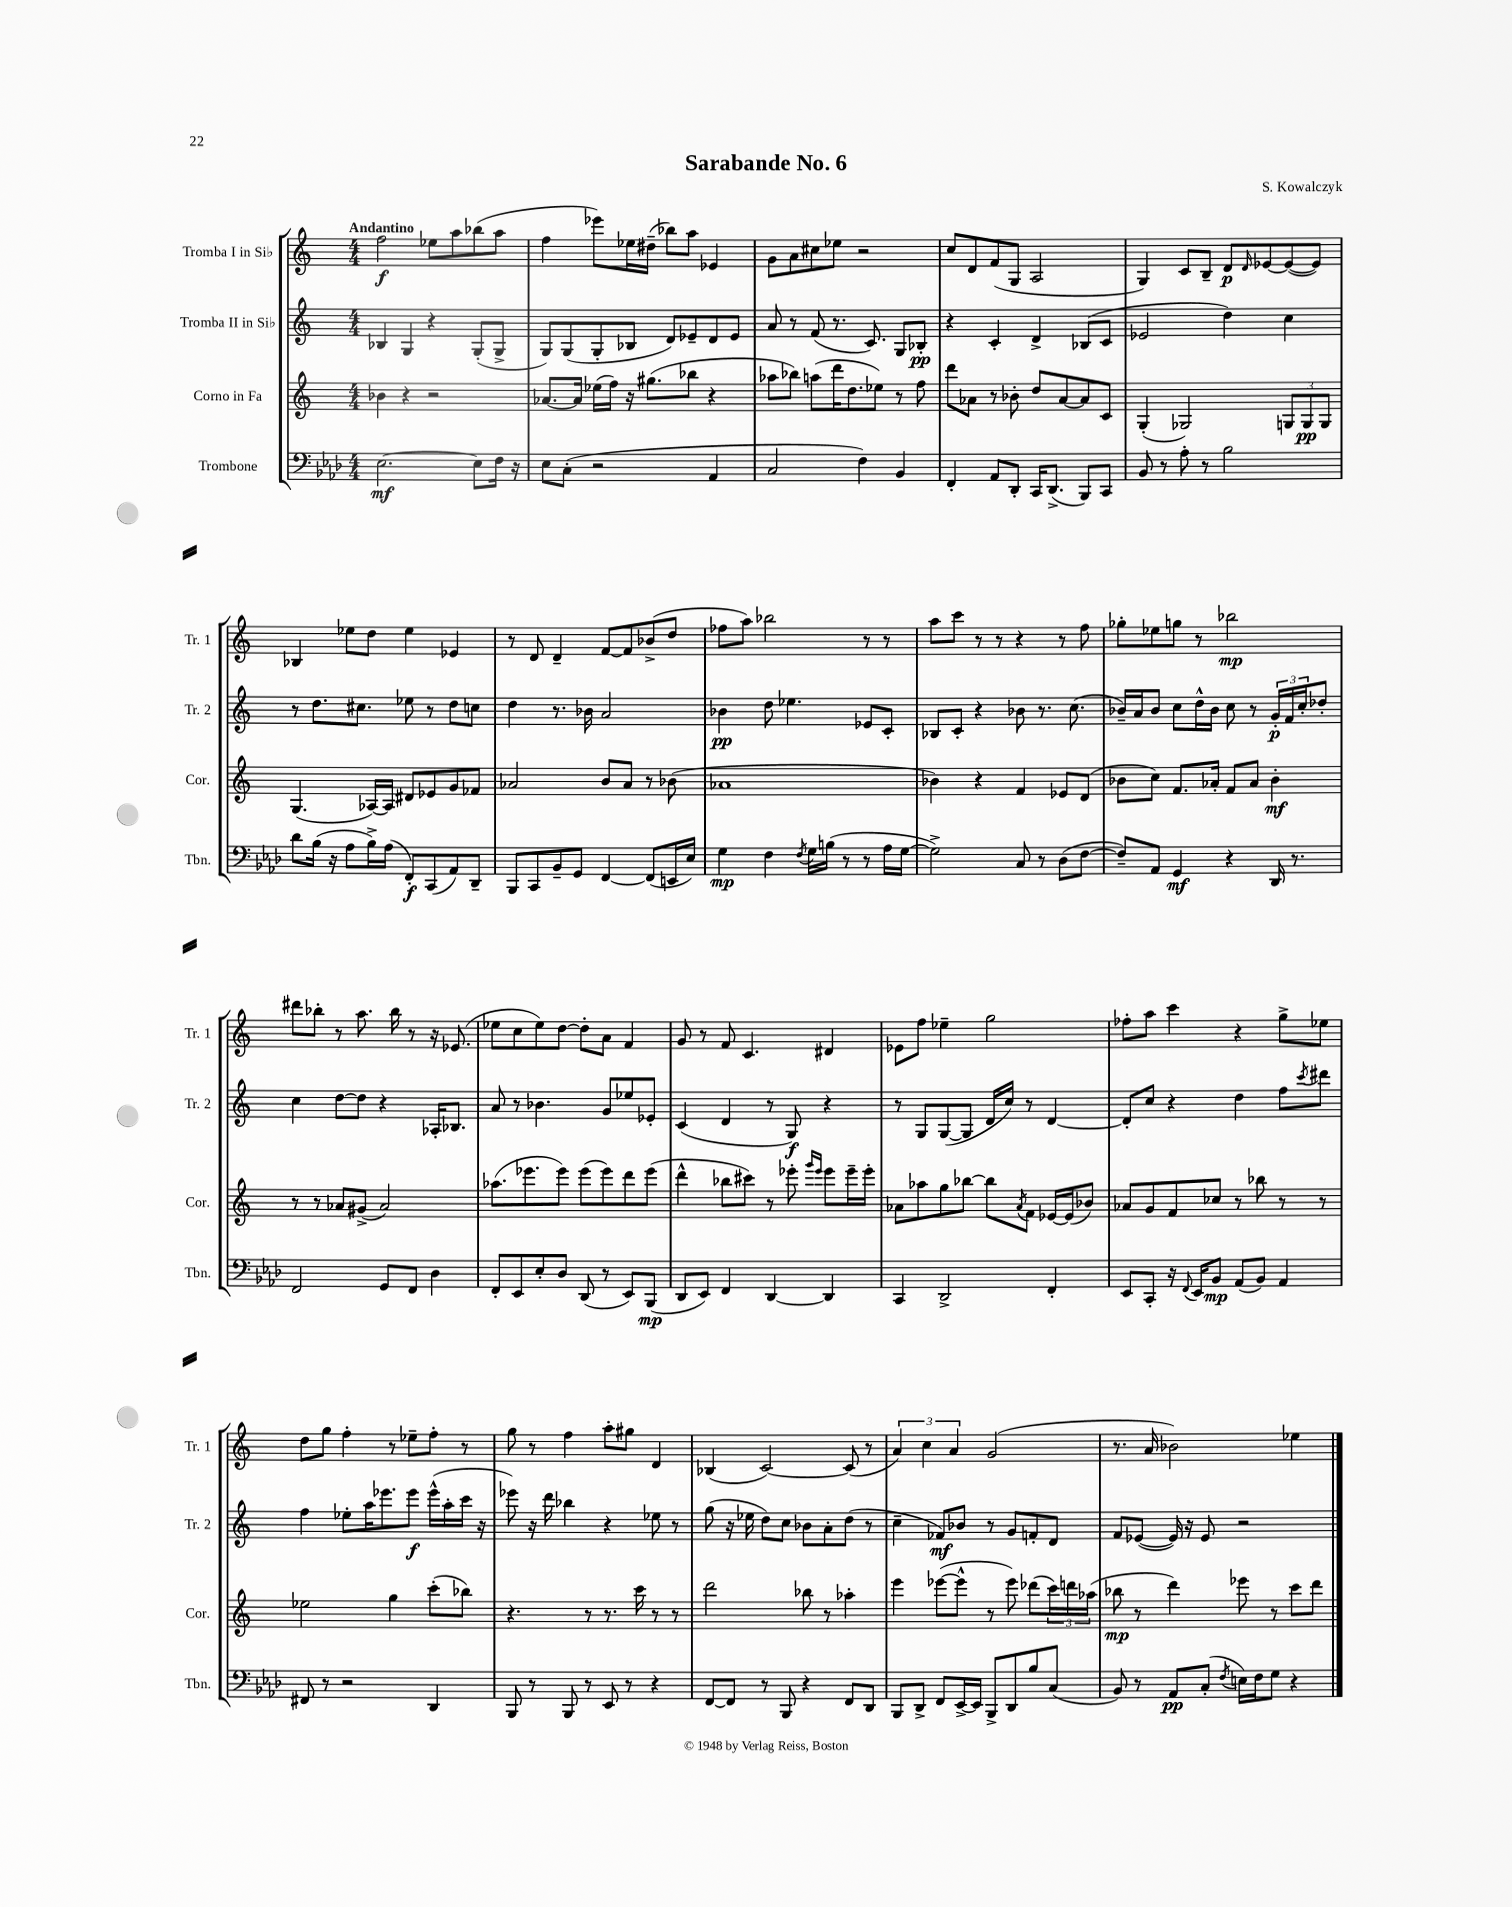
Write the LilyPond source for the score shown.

\header { title = "Sarabande No. 6" composer = "S. Kowalczyk" }
<<
\new StaffGroup <<
\new Staff = "s0" \with { instrumentName = "Tromba I in Sib" shortInstrumentName = "Tr. 1" } {
    \clef treble \key c \major \numericTimeSignature \time 4/4 \tempo "Andantino"
    f''2\f ees''8 a''8 bes''8( a''8 |
    f''4 ees'''8) ees''16 dis''16--( bes''8) a''8 ees'4 |
    g'8 a'8 cis''8 ees''8 r2 |
    c''8 d'8 f'8( g8 a2 |
    g4) c'8 b8-- d'8\p \grace { d'16 } ees'8~ ees'8~( ees'8) |
    bes4 ees''8 d''8 ees''4 ees'4 |
    r8 d'8 d'4-- f'8~ f'8 bes'8->( d''8 |
    fes''8 a''8) bes''2 r8 r8 |
    a''8 c'''8 r8 r8 r4 r8 f''8 |
    ges''8-. ees''8 g''8 r8 bes''2\mp |
    dis'''8 bes''8-. r8 a''8. bes''16 r8 r16 ees'8.( |
    ees''8 c''8 ees''8) d''8~ d''8-. a'8 f'4 |
    g'8 r8 f'8 c'4. dis'4 |
    ees'8 f''8 ees''4-- g''2 |
    fes''8-. a''8 c'''4 r4 g''8-> ees''8 |
    d''8 g''8 f''4-. r8 ees''8-- f''8-. r8 |
    g''8 r8 f''4 a''8-. gis''8 d'4 |
    bes4( c'2~) c'8( r8 |
    \tuplet 3/2 { a'4) c''4 a'4 } g'2( |
    r8. a'16 bes'2) ees''4 \bar "|." |
}
\new Staff = "s1" \with { instrumentName = "Tromba II in Sib" shortInstrumentName = "Tr. 2" } {
    \clef treble \key c \major \numericTimeSignature \time 4/4
    bes4 g4 r4 g8-.( g8-> |
    g8) g8( g8-. bes8 d'8) ees'8-- d'8 ees'8 |
    a'8 r8 f'8( r8. c'8.) g8 bes8-.\pp |
    r4 c'4-. d'4-> bes8( c'8 |
    ees'2 d''4) c''4 |
    r8 d''8. cis''8. ees''8 r8 d''8 c''8 |
    d''4 r8. bes'16 a'2 |
    bes'4\pp d''8 ees''4. ees'8 c'8-. |
    bes8 c'8-. r4 bes'8 r8. c''8.( |
    bes'16--) a'16 bes'8 c''8 d''16-^ bes'16 c''8 r8 \tuplet 3/2 { g'16-.\p f'16 c''16-. } des''8-. |
    c''4 d''8~ d''8 r4 aes16-. bes8. |
    a'8 r8 bes'4. g'8 ees''8 ees'8-. |
    c'4( d'4 r8 g8\f) r4 |
    r8 g8 g8~( g8 d'16 c''16) r8 d'4~ |
    d'8-. c''8 r4 d''4 f''8 \acciaccatura { c'''8 } dis'''8 |
    f''4 ees''8-. a''16 ees'''8. ees'''8\f ees'''16-^( a''16-. c'''16 r16 |
    ees'''8) r16 d'''16 bes''4 r4 ees''8 r8 |
    g''8( r16 ees''16 d''8) c''8 bes'8 a'8-. d''8( r8 |
    c''4-- fes'8\mf) bes'8 r8 g'8 f'8-. d'8 |
    f'8 ees'8~( ees'16) r16 ees'8 r2 \bar "|." |
}
\new Staff = "s2" \with { instrumentName = "Corno in Fa" shortInstrumentName = "Cor." } {
    \clef treble \key c \major \numericTimeSignature \time 4/4
    bes'4 r4 r2 |
    aes'8.~ aes'16 ees''16( f''16) r16 gis''8.( bes''8 r4 |
    aes''8 bes''8) a''8( d'''16 d''8. ees''8) r8 f''8 |
    d'''8 aes'8 r8 bes'8-. d''8 aes'8~ aes'8 c'8 |
    g4-.( ges2) \tuplet 3/2 { g8 g8\pp g8 } |
    g4.( aes16~) aes16 dis'8 ees'8 g'8 fes'8 |
    aes'2 b'8 aes'8 r8 bes'8( |
    aes'1 |
    bes'4) r4 f'4 ees'8 d'8( |
    bes'8 c''8) f'8. aes'16-. f'8 aes'8 bes'4-.\mf |
    r8 r8 aes'8 gis'8->( aes'2) |
    aes''8.( ees'''8. ees'''8) ees'''8( ees'''8) d'''8 ees'''8( |
    d'''4-^ bes''8 cis'''8) r8 ees'''8-. \grace { g'''16 ees'''16 } ees'''8 ees'''16-- ees'''16-. |
    aes'8 aes''8 g''8 bes''8~ bes''8 \acciaccatura { aes'8 } f'8 ees'16~ ees'16( bes'8) |
    aes'8 g'8 f'8 ces''8 r8 bes''8 r8 r8 |
    ees''2 g''4 c'''8-.( bes''8) |
    r4. r8 r8. c'''16 r8 r8 |
    d'''2 bes''8 r8 aes''4-. |
    e'''4 ees'''8~( ees'''8-^ r8 ees'''8) des'''8( \tuplet 3/2 { c'''16) d'''16 aes''16( } |
    bes''8\mp r8 d'''4) ees'''8 r8 c'''8 d'''8 \bar "|." |
}
\new Staff = "s3" \with { instrumentName = "Trombone" shortInstrumentName = "Tbn." } {
    \clef bass \key aes \major \numericTimeSignature \time 4/4
    ees2.~\mf ees8 f16 r16 |
    ees8 c8-.( r2 aes,4 |
    c2 f4) bes,4 |
    f,4-. aes,8 des,8-. c,16 des,8.->( bes,,8) c,8 |
    bes,8 r8 aes8-. r8 bes2 |
    des'8 bes16( r16 aes8 bes16->) aes16( f,8-.\f) c,8( aes,8) des,8-- |
    bes,,8 c,8 bes,8-- g,8 f,4~ f,8( e,16 ees16) |
    g4\mp f4 \acciaccatura { f8 } g16 b16( r8 r8 aes16 g16~ |
    g2->) c8 r8 des8( f8~ |
    f8--) aes,8 g,4\mf r4 des,16 r8. |
    f,2 g,8 f,8 des4 |
    f,8-. ees,8 ees8-. des8 des,8( r8 ees,8) bes,,8\mp( |
    des,8 ees,8) f,4 des,4~ des,4 |
    c,4 des,2-> f,4-. |
    ees,8 c,8-. r16 \appoggiatura { f,8 } ees,16 bes,8\mp aes,8( bes,8) aes,4 |
    fis,8 r8 r2 des,4 |
    bes,,8 r8 bes,,8 r8 ees,8 r8 r4 |
    f,8~ f,8 r8 bes,,8 r4 f,8 des,8 |
    bes,,8 des,8-> f,8 ees,16~-> ees,16 bes,,8-> des,8 bes8 c8( |
    bes,8) r8 aes,8\pp c8-.( \acciaccatura { f8 } e16) f16 g8 r4 \bar "|." |
}
>>
>>
\layout { \context { \Score \remove "Bar_number_engraver" } }
